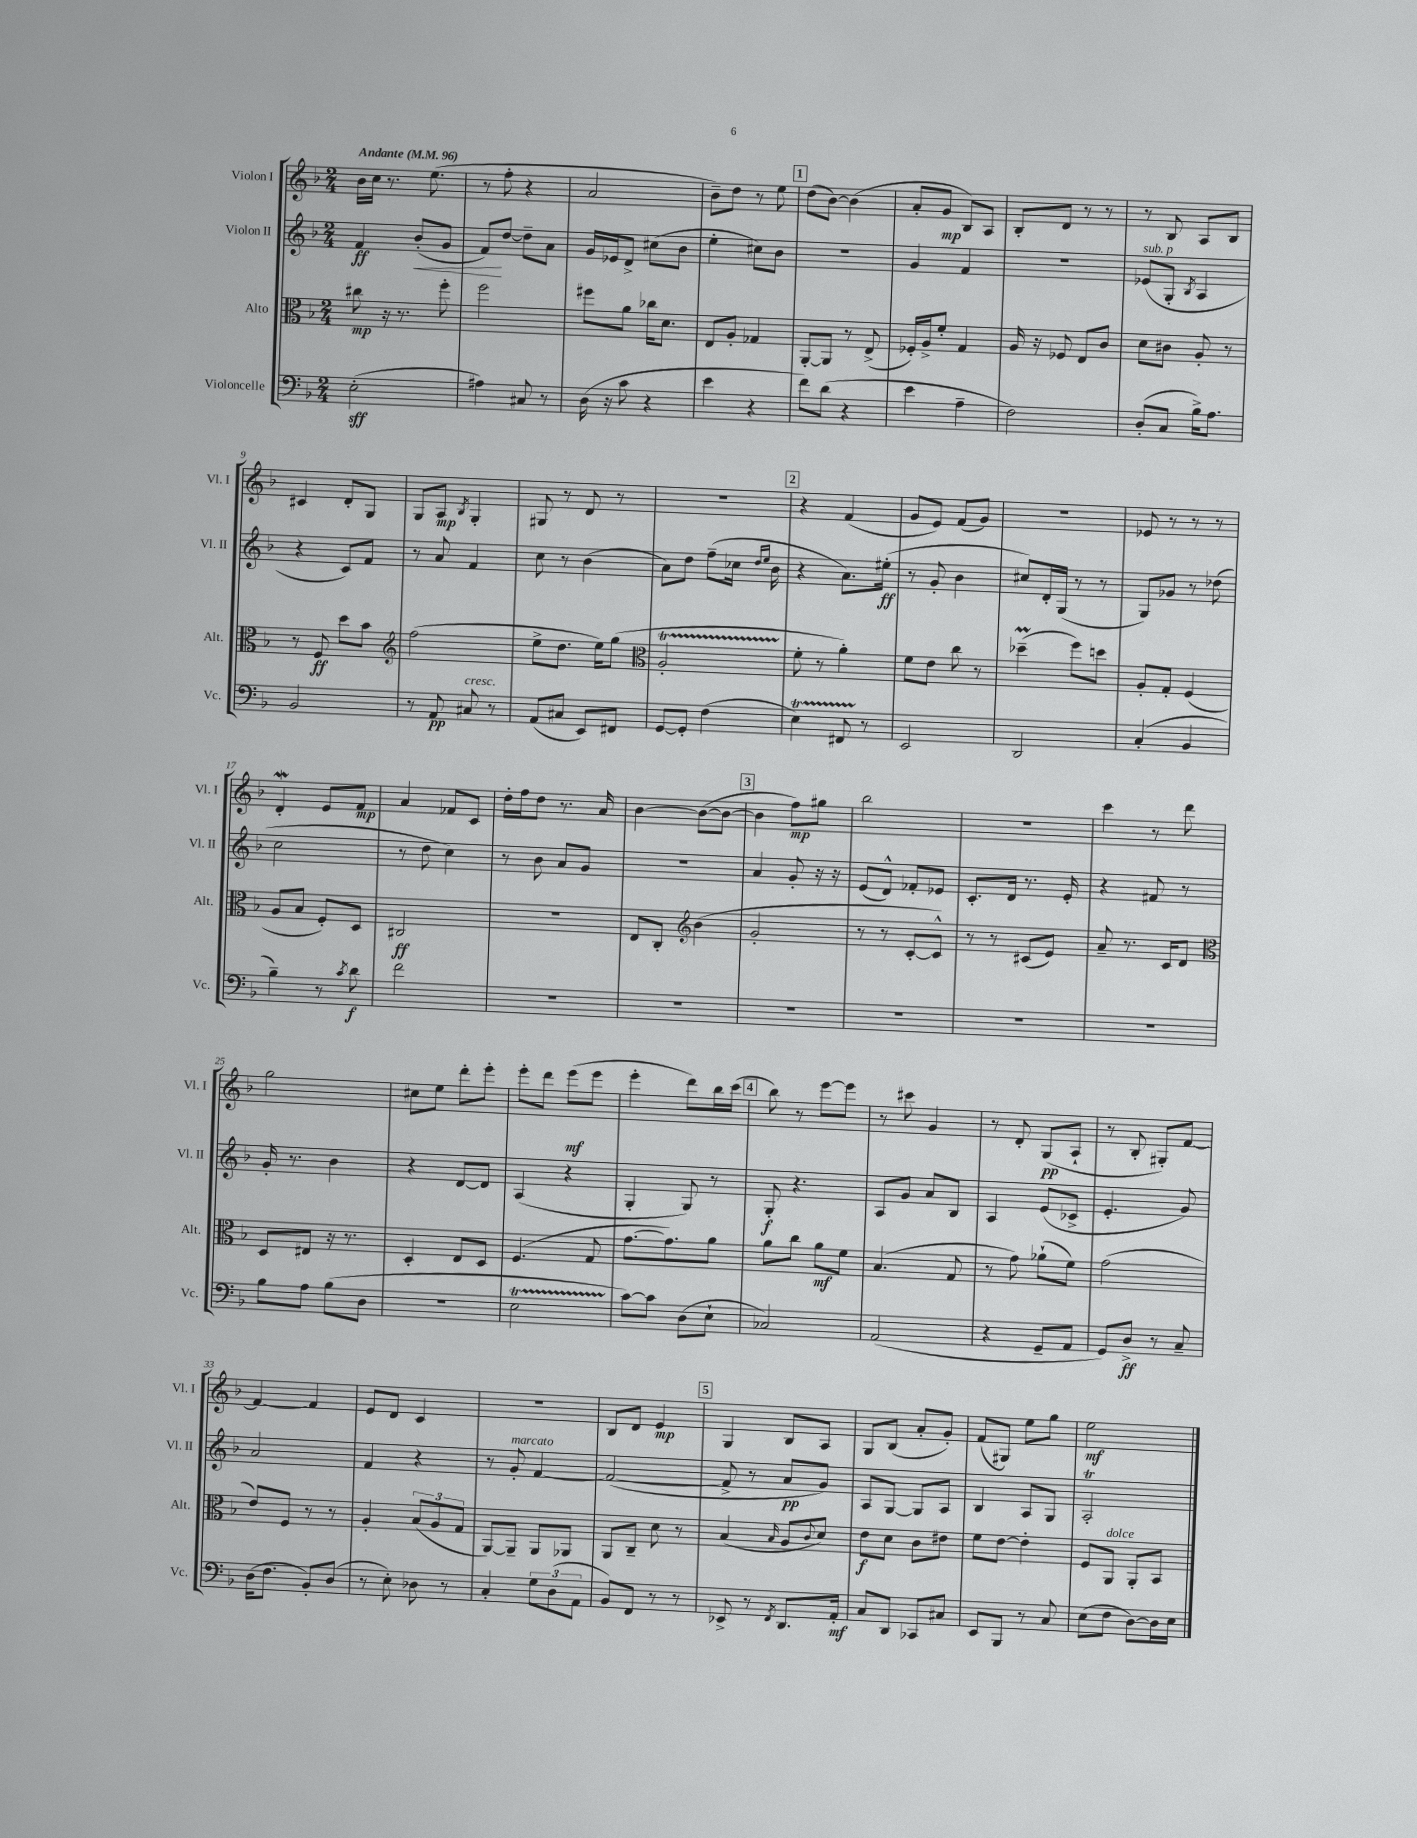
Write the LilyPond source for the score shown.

<<
\new StaffGroup <<
\new Staff = "s0" \with { instrumentName = "Violon I" shortInstrumentName = "Vl. I" } {
    \clef treble \key f \major \numericTimeSignature \time 2/4 \tempo "Andante" 4 = 96
    bes'16 c''16 r8. e''8.( |
    r8 f''8-. r4 |
    a'2 |
    bes'8--) d''8 r8 e''8 |
    \mark \markup { \box "1" } d''8( bes'8~) bes'4( |
    a'8-. g'8\mp bes8) a8 |
    bes8-. d'8 r8 r8 |
    r8 bes8 a8 bes8 |
    cis'4 d'8-. g8 |
    g8 a8\mp \acciaccatura { bes8 } g4-. |
    gis8 r8 d'8 r8 |
    R2 |
    \mark \markup { \box "2" } r4 f'4( |
    g'8 e'8) f'8( g'8) |
    R2 |
    ees'8 r8 r8 r8 |
    d'4-.\mordent e'8 f'8\mp |
    a'4 fes'8 c'8 |
    d''16-. f''16 d''8 r8. a'16 |
    bes'4~ bes'8~( bes'8~ |
    \mark \markup { \box "3" } bes'4 f''8\mp) gis''8 |
    bes''2 |
    R2 |
    c'''4 r8 d'''8 |
    g''2 |
    cis''8 e''8 d'''8-. e'''8-. |
    e'''8-. d'''8 e'''8\mf( e'''8 |
    e'''4-. d'''8) bes''16 c'''16( |
    \mark \markup { \box "4" } bes''8) r8 e'''8~ e'''8 |
    r8 cis'''8 g'4 |
    r8 d'8-. g8\pp( a8-! |
    r8 bes8-. gis8-.) f'8~ |
    f'4~ f'4 |
    e'8 d'8 c'4 |
    r2 |
    bes8 d'8 e'4\mp |
    \mark \markup { \box "5" } g4 bes8 a8 |
    g8 bes8( a'8-. g'8-.) |
    f'8( gis8) e''8 g''8 |
    e''2\mf \bar "|." |
}
\new Staff = "s1" \with { instrumentName = "Violon II" shortInstrumentName = "Vl. II" } {
    \clef treble \key f \major \numericTimeSignature \time 2/4
    f'4\ff bes'8-.\<( g'8 |
    f'8\!) d''8~ d''8-- a'8 |
    g'16 ees'16 d'8-> cis''8( bes'8 |
    e''4-. cis''8) bes'8 |
    \mark \markup { \box "1" } r2 |
    g'4 f'4 |
    R2 |
    ees'8^\markup { \italic "sub. p" }( g8-. \acciaccatura { bes8 } a4 |
    r4 c'8) f'8 |
    r8 a'8 f'4 |
    c''8 r8 bes'4( |
    a'8) d''8 f''8--( ces''16 \grace { d''16 e''16 } bes'16 |
    \mark \markup { \box "2" } r4 a'8.) eis''16-.\ff( |
    r8 g'8-. bes'4 |
    cis''8) d'16-. g16( r8 r8 |
    g8) ges'8 r8 des''8( |
    c''2 |
    r8 d''8 c''4) |
    r8 bes'8 a'8 g'8 |
    r2 |
    \mark \markup { \box "3" } a'4 g'8-. r16 r16 |
    e'8( d'8-^) fes'8-. ees'8 |
    c'8.-. d'16 r8. e'16-. |
    r4 fis'8 r8 |
    g'16-. r8. bes'4 |
    r4 d'8~ d'8 |
    a4( r4 |
    g4-. g8) r8 |
    \mark \markup { \box "4" } g8-.\f r4. |
    a8 g'8 a'8 bes8 |
    a4 e'8( ces'8-> |
    e'4.-. g'8) |
    a'2 |
    f'4 r4 |
    r8 g'8-.^\markup { \italic "marcato" } f'4~ |
    f'2~( |
    \mark \markup { \box "5" } f'8-> r8 a'8\pp g'8) |
    a8 g8~ g8 a8 |
    bes4 a8 g8 |
    a2-.\trill \bar "|." |
}
\new Staff = "s2" \with { instrumentName = "Alto" shortInstrumentName = "Alt." } {
    \clef alto \key f \major \numericTimeSignature \time 2/4
    cis''8\mp r16 r8. f''8-. |
    f''2 |
    fis''8 a'8 ces''16 d'8. |
    e8 a8-. ges4 |
    \mark \markup { \box "1" } a,8~-. a,8 r8 e8->( |
    fes16-.) a16-> f'8-. g4 |
    a16 r16 fes8 e8 c'8 |
    d'8 cis'8 a8-. r8 |
    r8 f8\ff d''8 bes'8 |
    \clef treble f''2( |
    e''8-> d''8. e''16) g''8( |
    \clef alto a2-.\startTrillSpan |
    \mark \markup { \box "2" } f'8-.\stopTrillSpan r8 a'4-.) |
    f'8 e'8 c''8 r8 |
    des''4--\prall( f''8) d''8 |
    a8-. g8-. f4( |
    a8 bes8 f8-.) d8 |
    cis2\ff |
    R2 |
    e8 c8-. \clef treble bes'4( |
    \mark \markup { \box "3" } g'2-. |
    r8 r8 c'8~-. c'8-^) |
    r8 r8 cis'8( e'8) |
    a'8-- r8. c'16 d'8 |
    \clef alto d8 eis8 r16 r8. |
    d4-. e8 d8 |
    f4.( g8 |
    g'8.~ g'8.) a'8 |
    \mark \markup { \box "4" } a'8 c''8 a'8\mf f'8 |
    bes4.( g8 |
    r8 g'8) aes'8-!( f'8) |
    g'2( |
    e'8) f8 r8 r8 |
    a4-. \tuplet 3/2 { bes8( a8 g8 } |
    a,8~) a,8-- a,8 aes,8 |
    a,8 c8-- d'8 r8 |
    \mark \markup { \box "5" } bes4( \grace { bes16 } a8 \appoggiatura { c'8 } d'8) |
    e'8\f d'8 c'8 eis'8 |
    f'8 e'8~ e'4-. |
    f8 a,8^\markup { \italic "dolce" } a,8-. bes,8 \bar "|." |
}
\new Staff = "s3" \with { instrumentName = "Violoncelle" shortInstrumentName = "Vc." } {
    \clef bass \key f \major \numericTimeSignature \time 2/4
    e2-.\sff( |
    ais4) cis8 r8 |
    d16( r16 c'8 r4 |
    e'4 r4 |
    \mark \markup { \box "1" } f'8) d'8( r4 |
    e'4 a4-- |
    f2) |
    d8-.( c8 bes16->) a8. |
    bes,2 |
    r8 a,8\pp cis8^\markup { \italic "cresc." } r8 |
    a,8( cis8 e,8) fis,8 |
    g,8~ g,8-. f4( |
    \mark \markup { \box "2" } e4\startTrillSpan) fis,8 r8\stopTrillSpan |
    e,2 |
    d,2 |
    c4-.( bes,4 |
    bes4--) r8 \acciaccatura { c'8 } d'8\f |
    f'2 |
    R2 |
    R2 |
    \mark \markup { \box "3" } R2 |
    R2 |
    R2 |
    R2 |
    bes8 a8 bes8( d8 |
    R2 |
    e2\startTrillSpan |
    c'8~\stopTrillSpan) c'8 d8( e8-! |
    \mark \markup { \box "4" } ces2) |
    a,2( |
    r4 g,8-- a,8 |
    g,8) d8->\ff r8 c8-- |
    d16( f8. bes,8-.) d8( |
    r8 e8-.) des8 r8 |
    c4-. \tuplet 3/2 { g8 d8( a,8 } |
    bes,8) f,8 r8 r8 |
    \mark \markup { \box "5" } ees,8-> r8 \acciaccatura { f,8 } d,8. a,16-.\mf |
    c8 d,8 ces,8 cis8 |
    e,8 bes,,8 r8 c8 |
    e8( f8 d8~) d16 e16 \bar "|." |
}
>>
>>
